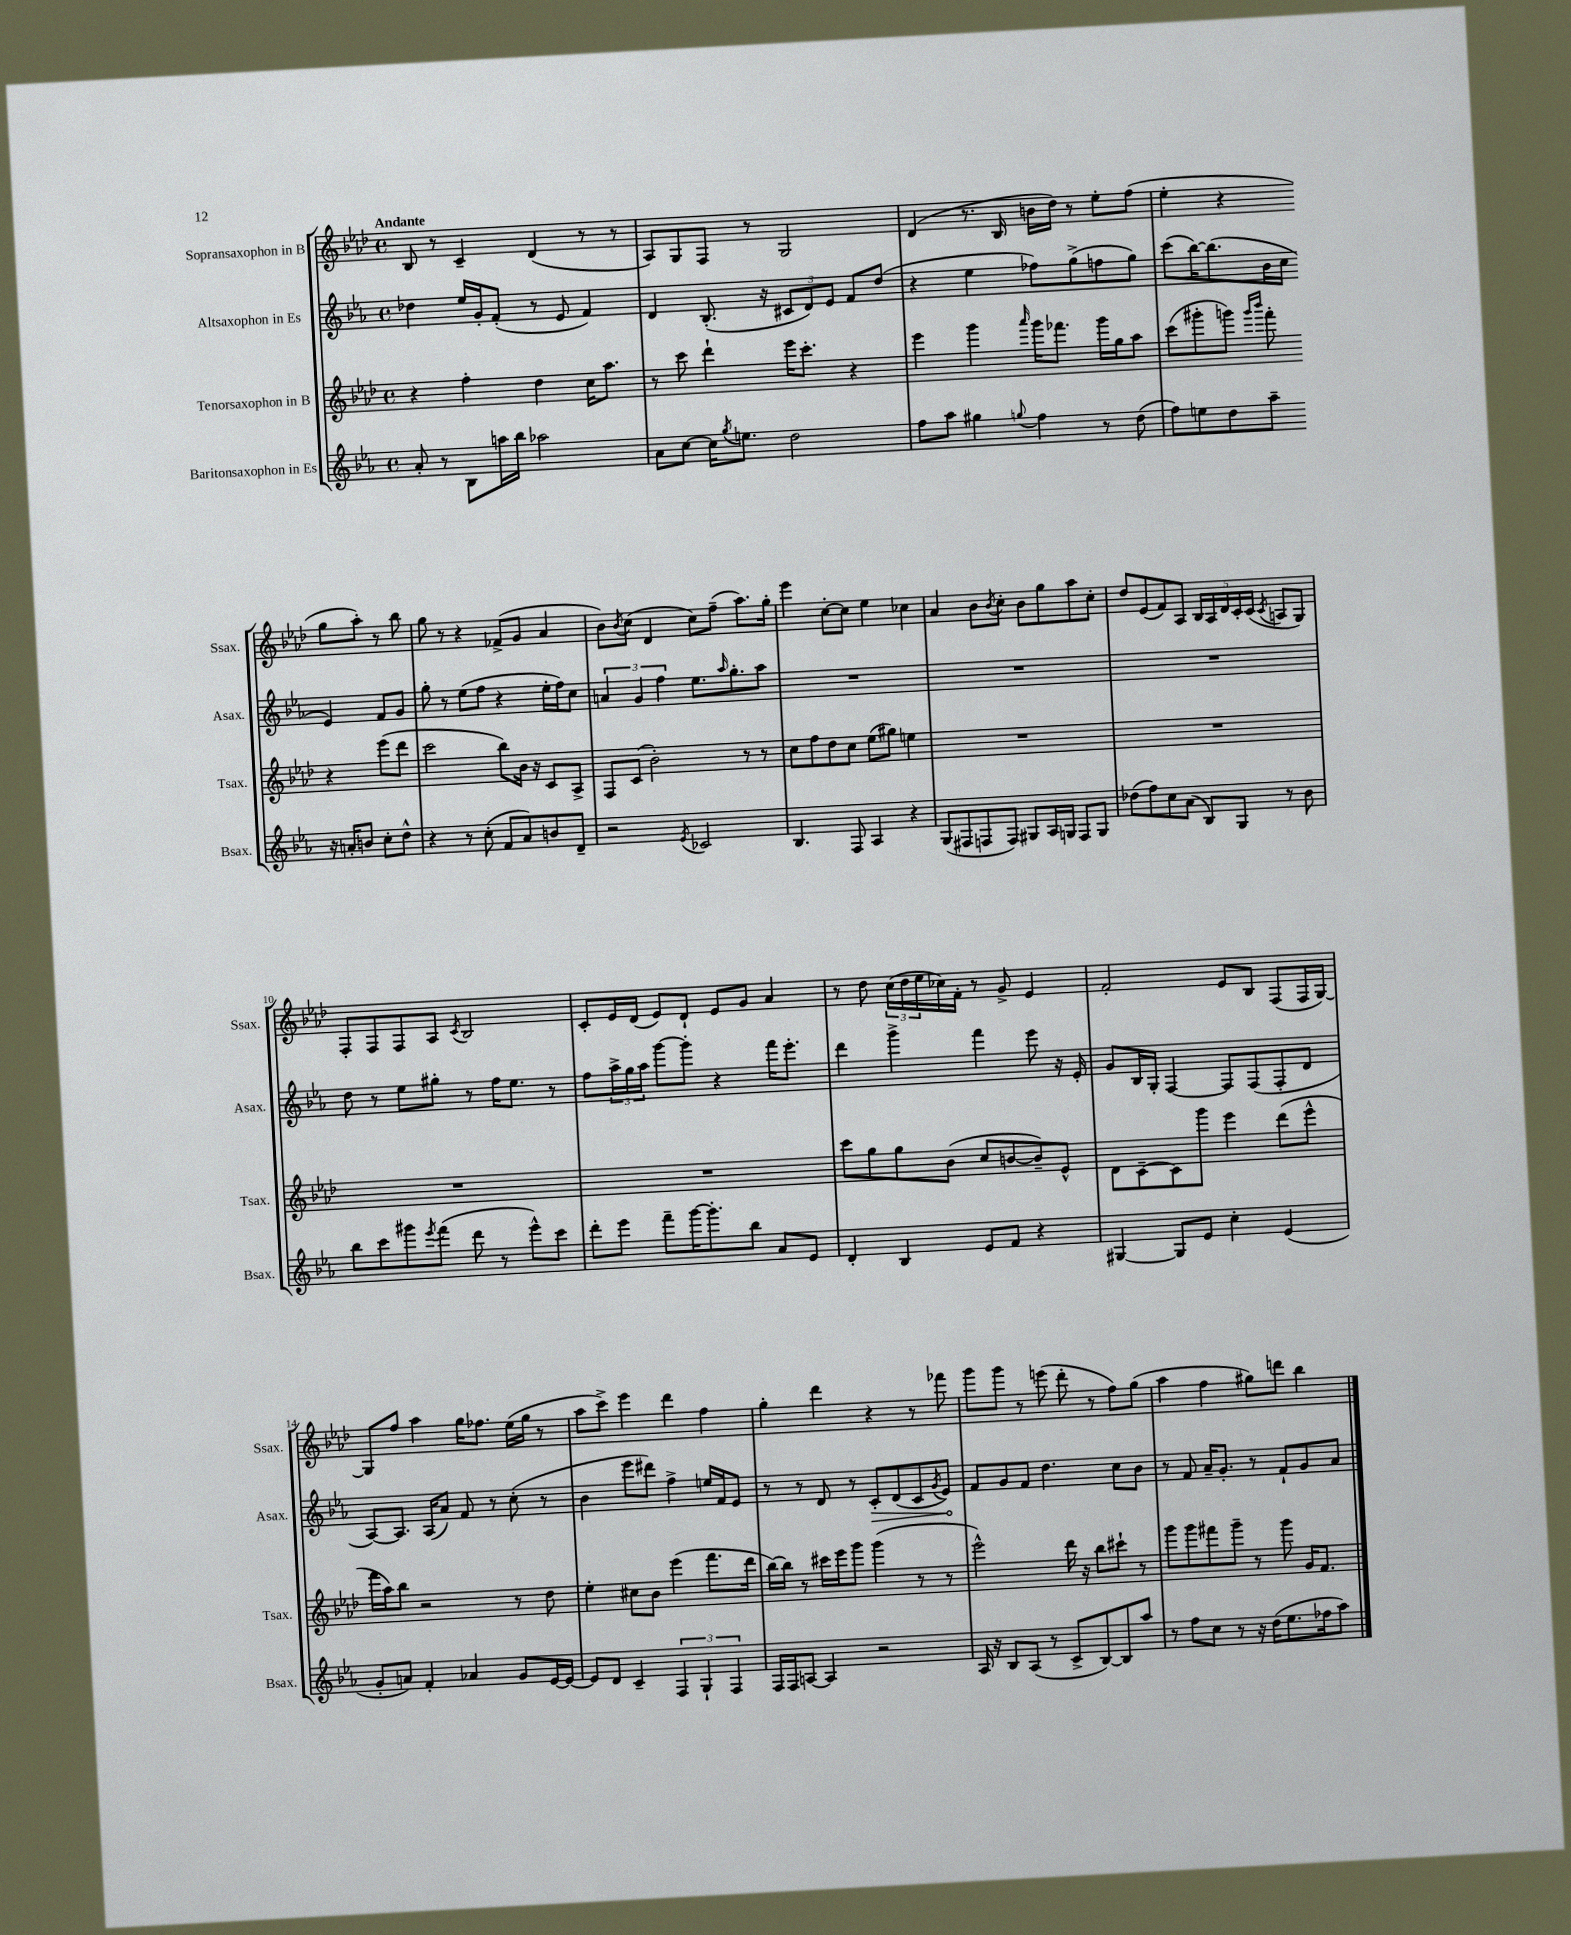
<<
\new StaffGroup <<
\new Staff = "s0" \with { instrumentName = "Sopransaxophon in B" shortInstrumentName = "Ssax." } {
    \clef treble \key aes \major \defaultTimeSignature \time 4/4 \tempo "Andante"
    bes8 r8 c'4-- des'4( r8 r8 |
    aes8) g8 f8 r8 g2 |
    des'4( r8. bes16 b'16 des''16) r8 ees''8-. f''8( |
    ees''4-. r4 g''8 aes''8-.) r8 bes''8 |
    g''8 r8 r4 fes'8->( g'8 aes'4 |
    bes'8) \acciaccatura { bes'8 } c''8( des'4 c''8) f''8--( aes''8.) g''16-. |
    ees'''4 c''8~-. c''8 ees''4 ces''4 |
    aes'4 bes'8 \acciaccatura { bes'8 } c''8-. bes'8 g''8 aes''8 c''8-. |
    des''8 ees'8( f'8) aes8 \tuplet 5/4 { bes16 aes16 des'16 c'16-. c'16( } \acciaccatura { c'8 } a8 g8) |
    f8-. f8 f8 aes8 \acciaccatura { c'8 } bes2 |
    c'8-. ees'16 des'16( ees'8) des'8-! ees'8 g'8 aes'4 |
    r8 des''8 \tuplet 3/2 { c''16( des''16 ees''16 } ces''16) f'16-. r8 g'8-> ees'4 |
    f'2-. ees'8 bes8 f8( f16 g16~) |
    g8 f''8 aes''4 g''16 fes''8. ees''16( g''16 r8 |
    aes''8 c'''8->) ees'''4 des'''4 f''4 |
    g''4-. des'''4 r4 r8 fes'''8 |
    g'''8 g'''8 r8 e'''8( des'''8-. r8 f''8) g''8( |
    aes''4 f''4 gis''8) d'''8 bes''4 \bar "|." |
}
\new Staff = "s1" \with { instrumentName = "Altsaxophon in Es" shortInstrumentName = "Asax." } {
    \clef treble \key ees \major \defaultTimeSignature \time 4/4
    des''4 ees''16 g'16-. f'8-.( r8 ees'8 f'4) |
    d'4 bes8.-.( r16 \tuplet 3/2 { cis'8 d'8) ees'8 } f'8 d''8( |
    r4 ees''4 fes''8) g''8->( f''8 g''8) |
    c'''8( bes''16~) bes''8.( bes'16 c''16 ees'4) f'8 g'8 |
    g''8-. r8 ees''8( f''8 r4 ees''16-. f''16) c''8 |
    \tuplet 3/2 { a'4 g'4 f''4 } ees''8. \grace { aes''16 } g''8.-. aes''8 |
    R1 |
    R1 |
    R1 |
    d''8 r8 ees''8 gis''8-. r8 f''16 ees''8. r8 |
    f''8 \tuplet 3/2 { aes''16-> g''16 aes''16 } g'''8~ g'''8-. r4 f'''16 ees'''8.-. |
    d'''4 g'''4-> f'''4 ees'''8 r16 ees'16-. |
    g'8 bes16 g16-. f4~ f8 f8( f8-. d'8 |
    aes8~) aes8. aes16( aes'8) f'8 r8 c''8-.( r8 |
    bes'4 ees'''8 dis'''8) f''4-> e''16 f'16 ees'8 |
    r8 r8 d'8 r8 \once \override Hairpin.circled-tip = ##t c'8-.\> d'8( c'8 \acciaccatura { g'8 } ees'8\!) |
    f'8 g'8 f'8 d''4. c''8 bes'8 |
    r8 f'8 aes'16-- g'8.-. r8 f'8-! g'8 aes'8 \bar "|." |
}
\new Staff = "s2" \with { instrumentName = "Tenorsaxophon in B" shortInstrumentName = "Tsax." } {
    \clef treble \key aes \major \defaultTimeSignature \time 4/4
    r4 f''4-. des''4 c''16 aes''8. |
    r8 c'''8 des'''4-! ees'''16 c'''8.-. r4 |
    ees'''4 g'''4 \grace { aes'''16 } g'''16 fes'''8. g'''16 g''16 aes''8 |
    c'''8( gis'''8-. g'''8) \grace { g'''16 bes'''16 } f'''8-. r4 ees'''8( des'''8 |
    c'''2 bes''8) bes'16 r16 c'8 aes8-> |
    f8 c'8( bes'2-.) r8 r8 |
    c''8 f''8 des''8 c''8 ees''8( gis''8) e''4 |
    R1 |
    R1 |
    R1 |
    R1 |
    c'''8 g''8 g''8 bes'8( c''8 b'8~ b'8--) ees'8-^ |
    des'8 c'8~-- c'8 g'''8 ees'''4 des'''8( ees'''8-^ |
    f'''16 aes''16) bes''8 r2 r8 des''8 |
    ees''4-. cis''8 bes'8 ees'''4( f'''8. des'''16 |
    bes''16~) bes''16 r8 cis'''16 ees'''16 g'''8 g'''4( r8 r8 |
    ees'''2-^) des'''16 r16 bes''8 cis'''8-! r8 |
    g'''8 g'''8 fis'''8 g'''8-- r8 g'''8 g'16 f'8. \bar "|." |
}
\new Staff = "s3" \with { instrumentName = "Baritonsaxophon in Es" shortInstrumentName = "Bsax." } {
    \clef treble \key ees \major \defaultTimeSignature \time 4/4
    aes'8-. r8 bes8 a''16 bes''16 aes''2 |
    aes'8 c''8~ c''16 \acciaccatura { g''8 } e''8. d''2 |
    f''8 aes''8 gis''4 \appoggiatura { g''8 } f''4 r8 d''8( |
    f''8) e''8 d''8 aes''8-- r16 a'16-. b'8 c''8-. d''8-^ |
    r4 r8 c''8-.( f'8 aes'8) b'8 d'8-- |
    r2 \acciaccatura { ees'8 } ces'2 |
    bes4. f8 aes4 r4 |
    g8( fis8 f8 f8) gis8 aes16 g16 f8 g8 |
    des''8( f''8) c''8 aes'8( bes8) g8 r8 bes'8 |
    bes''8 c'''8 gis'''8 \acciaccatura { ees'''8 } f'''8( d'''8 r8 ees'''8-^) c'''8 |
    d'''8-. ees'''8 f'''8-- g'''16~ g'''8.-. bes''8 aes'8 ees'8 |
    d'4-. bes4 ees'8 f'8 r4 |
    gis4~ gis8 ees'8 c''4-. ees'4( |
    g'8-. a'8) f'4-. aes'4 g'8 ees'16~ ees'16~ |
    ees'8 d'8 c'4-- \tuplet 3/2 { f4 g4-! f4 } |
    f16 f16 a8~ a4 r2 |
    aes16 r16 bes8 aes8( r8 c'8-> bes8~) bes8 aes''8 |
    r8 f''8 c''8 r8 r16 d''16( ees''8. fes''16 aes''8) \bar "|." |
}
>>
>>
